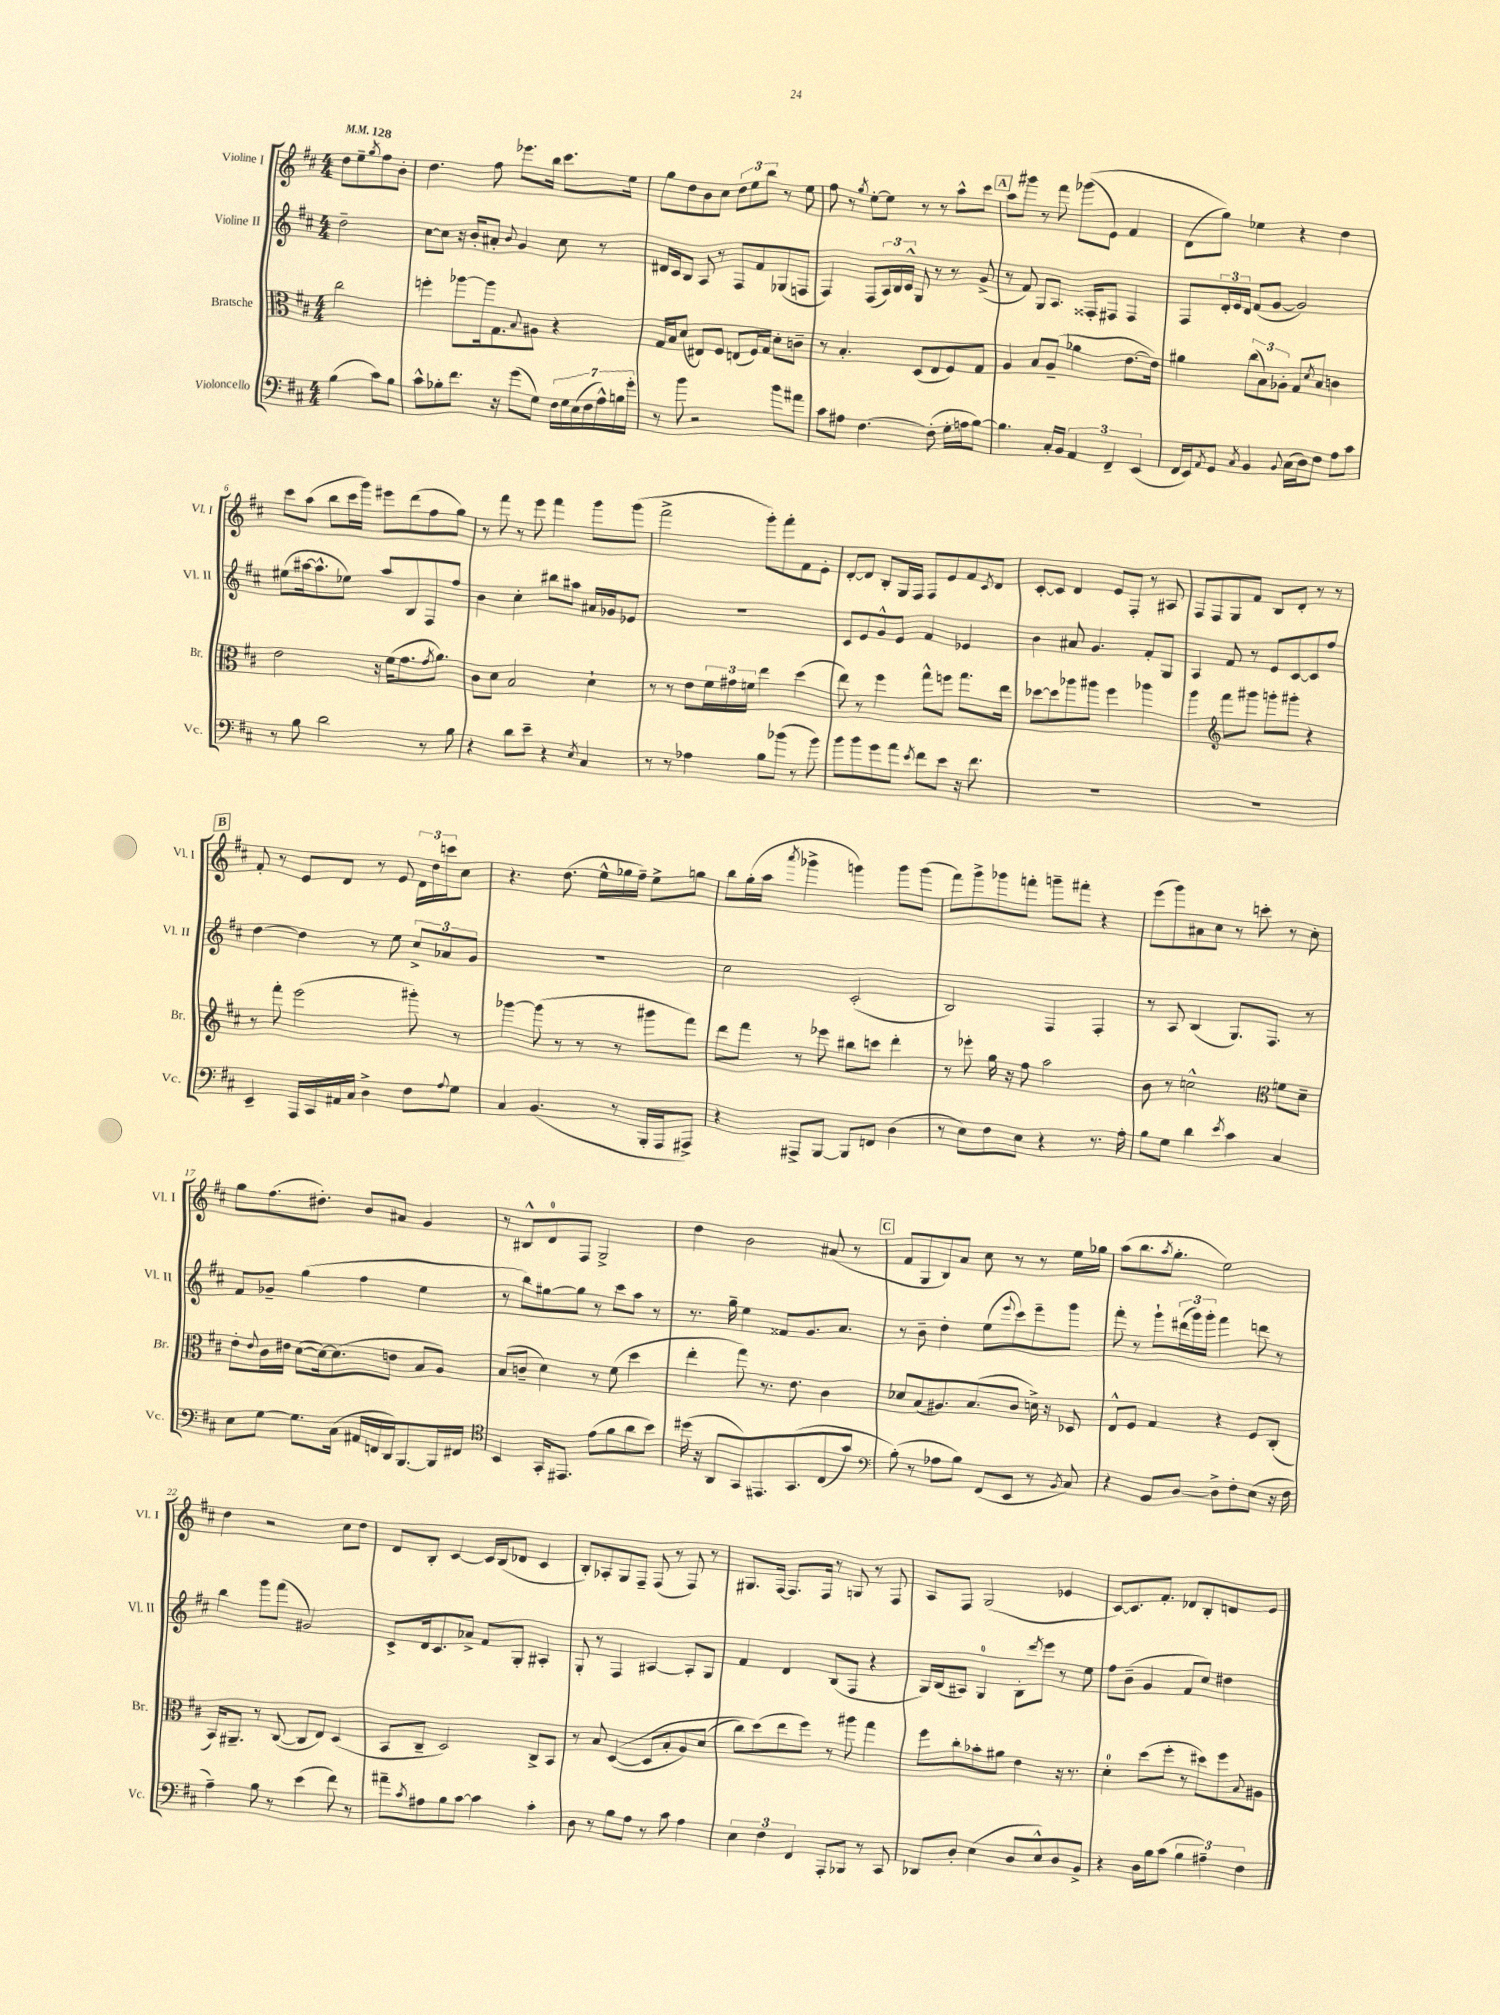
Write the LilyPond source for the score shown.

<<
\new StaffGroup <<
\new Staff = "s0" \with { instrumentName = "Violine I" shortInstrumentName = "Vl. I" } {
    \clef treble \key d \major \numericTimeSignature \time 4/4 \partial 2 \tempo 4 = 128
    d''8 e''8-- \acciaccatura { g''8 } fis''8 b'8-. |
    d''4. fis''8 ees'''8. b''16 cis'''8. e''16 |
    g''8 d''8 b'8 cis''8 \tuplet 3/2 { d''8 e''8 b''8 } r8 e''8 |
    fis''8 r8 \acciaccatura { g''8 } e''8~-. e''8 r8 r8 a''8-^ cis'''8 |
    \mark \markup { \box "A" } a''8 gis'''8 r8 fis'''8 ges'''8(\( e'8) fis'4 |
    d'8( g''8)\) ees''4 r4 d''4 |
    cis'''8 a''8( b''8 cis'''16 g'''16) eis'''8 d'''8( fis''8 g''8) |
    r8 fis'''8 r8 e'''8 fis'''4 g'''8 g'''8( |
    fis'''2-> g'''8-.) fis'''8-. fis'8 e'8-. |
    d'8~-. d'8 b8-. g16 fis16 fis8 e'8 fis'8 \acciaccatura { cis'8 } d'8 |
    cis'8~-. cis'8 d'4 e'8 fis8-. r8 ais8 |
    fis8 fis8 g8 fis'8 b8 d'8-. r8 r8 |
    \mark \markup { \box "B" } fis'8-. r8 e'8 d'8 r8 e'8 \tuplet 3/2 { d'16 d''16 c'''16 } cis''8 |
    r4. d''8.( e''16-^ ges''16 fis''16--) e''8-> g''8 |
    b''8 g''16-.( a''16 \acciaccatura { a'''8 } ges'''4-> g'''4) g'''8 g'''8( |
    fis'''8) g'''8-> ges'''8 f'''8-. g'''8-- fis'''8-. r4 |
    e'''8( g'''8) ais'8 cis''8 r8 c'''8-. r8 cis''8-. |
    g''8 fis''8.( dis''8.-.) b'8 ais'8 g'4 |
    r8 bis8-^ d'8-0 fis8 g2-> |
    d''4 b'2 ais'8( r8 |
    \mark \markup { \box "C" } fis'8 g8 b8) a'8 cis''8 r8 r8 e''16 ges''16 |
    a''8( b''8. \acciaccatura { a''8 } g''8.-. e''2) |
    d''4 r2 cis''8 d''8 |
    d'8 b8-. cis'4~ cis'16 b16( des'8 cis'4 |
    b8-.) aes8-. g8 fis8-- fis8( r8 fis8) r8 |
    gis8. fis16~ fis8. fis16 r8 g8 r8 fis8 |
    a8 fis8 g2( ees'4 |
    cis'8~) cis'8. fis'8.-. des'8 b8-. d'8 e'8 \bar "|." |
}
\new Staff = "s1" \with { instrumentName = "Violine II" shortInstrumentName = "Vl. II" } {
    \clef treble \key d \major \numericTimeSignature \time 4/4 \partial 2
    d''2-- |
    cis''8~ cis''8 r16 b'16-. ais'8-. \appoggiatura { b'8 } g'4 cis''8 r8 |
    dis'16 cis'16 b8 a8 r8 fis8 fis'8 ges8( f8 |
    fis4) fis8( \tuplet 3/2 { a16) b16 cis'16-^ } g8 r8 r8 g'8->( |
    \mark \markup { \box "A" } r8 fis'8) g8 a8. fisis16-. fis8 fis4 |
    fis8 \tuplet 3/2 { d'16-. e'16 d'16 } fis'8( g'8~ g'2) |
    eis''8( ais''16~ ais''8.-^ ees''8) ais''8 b8 fis8 fis''8 |
    b'4 cis''4-. bis''8 ais''8 ais'16 ges'16 ees'8 |
    R1 |
    cis'8 e'8 g'8-^ e'8 fis'4 ees'4 |
    b'4 ais'8 g'4. fis'8-. g8 |
    a4 fis'8 r8 e'8 cis'8~ cis'8 fis''8 |
    \mark \markup { \box "B" } d''4~ d''4 r8 e''8 \tuplet 3/2 { cis''8-> aes'8 g'8 } |
    R1 |
    cis''2 cis'2-.( |
    b2) fis4 fis4-. |
    r8 a8 b4( g8.) fis8. r8 |
    fis'8 ges'8-- g''4( fis''4 e''4 |
    r8 b''8) gis''8~ gis''8 r8 cis'''8 a''8 r8 |
    r8. g''16-- e''4 fisis'8 g'8. a'8. |
    \mark \markup { \box "C" } r8 b'8-- d''4-. e''8( \appoggiatura { e'''8 } cis'''8) e'''8-- g'''8 |
    fis'''8-. r8 g'''8-! \tuplet 3/2 { dis'''16( g'''16) g'''16-. } fis'''4 d'''8 r8 |
    b''4 g'''8 fis'''8( gis'2) |
    cis'8-> d'16 cis'8. aes'8-> fis'8 g8-. ais4-. |
    g8-. r8 fis4 ais4~ ais8-. g8 |
    fis'4 d'4 b8( fis8 r4 |
    g16) b16( ais8) g4-0 b8-. \acciaccatura { d'''8 } e'''8 r8 e''8 |
    fis''8 b'8--( g'4 fis'8 cis''8) dis''4 \bar "|." |
}
\new Staff = "s2" \with { instrumentName = "Bratsche" shortInstrumentName = "Br." } {
    \clef alto \key d \major \numericTimeSignature \time 4/4 \partial 2
    cis''2 |
    f''4-. aes''8~ aes''16 g8. \appoggiatura { b8 } ais8 r4 |
    g16 b16 d'8( eis8) fis8 e8( fis16) g16 d'8-. c'8-- |
    r8 b4.-. d8( e8 fis8) g8 |
    \mark \markup { \box "A" } a4 b8 a8--( aes'4 e'8.~ e'16) |
    ais'4 \tuplet 3/2 { cis''8( b8) aes8-. } g8 \acciaccatura { d'8 } b8 c'4 |
    e'2 r16 fis'16( g'8. \acciaccatura { g'8 } a'8.) |
    cis'8 d'8 b2 d'4-! |
    r8 r8 e'8 \tuplet 3/2 { fis'16 gis'16 f'16 } e''4 d''4( |
    e''8) r8 fis''4 g''8-^ f''8 g''8. e''16 |
    des''8~ des''8 aes''8 ais''8 fis''4 aes''4 |
    a''4 \clef treble fis'''8 gis'''8 g'''8-. gis'''8-. r4 |
    \mark \markup { \box "B" } r8 fis'''8-. e'''2( gis'''8-.) r8 |
    ges'''4~ ges'''8( r8 r8 r8 gis'''8 fis'''8) |
    d'''8 fis'''8 r8 ees'''8 bis''8 c'''8 d'''4-. |
    r8 ees'''8-. g''16 r16 fis''8 a''2 |
    b'8 r8 c''2-^ \clef alto f'8 d'8-- |
    e'8-. \appoggiatura { e'8 } cis'16 eis'16 d'8~( d'16~) d'8.( e'8 b8 a8) |
    b8( c'8-- d'4) r8 fis'8( d''4 |
    e''4-. g''8) r8. e'8. cis'4 |
    \mark \markup { \box "C" } des'8 b8( ais8.) b8.( cis'8 d'16->) r16 des8 |
    e8-^ fis8 g4 r4 fis8 cis8-.( |
    b,16) ais,8.-- r8 cis8~( cis8 e8) d4( |
    b,8 cis8-- d2) cis8-> b,8 |
    r8 b8 d4~(\( d8 b8-. a8) d'8( |
    cis''8) d''8(\) e''8 fis''8) r8 ais''8 g''4 |
    fis''8 cis''8-. bes'8-. ais'8 e'4 r16 r8. |
    d'4-0-. d''8( fis''8-. r8 dis''8) fis''8 \appoggiatura { b8 } ais8 \bar "|." |
}
\new Staff = "s3" \with { instrumentName = "Violoncello" shortInstrumentName = "Vc." } {
    \clef bass \key d \major \numericTimeSignature \time 4/4 \partial 2
    b4( cis'8) b8 |
    cis'8-^ bes8-. fis'8. r16 g'8( g8) \tuplet 7/4 { fis16 g16 e16( fis16 a16-^) b16 g'16-. } |
    r8 b'8 r2 b'8 ais'8 |
    cis'8 ais8 fis4.~ fis8-.( g16-. a16 b8~) |
    \mark \markup { \box "A" } b4. cis16-. b,16 \tuplet 3/2 { a,4 fis,4-- e,4( } |
    fis,16 e,16) \acciaccatura { a,8 } g,8 \acciaccatura { cis8 } b,4 \appoggiatura { b,8 } cis16( d16) fis8 a8 cis'8 |
    r8 b8 d'2 r8 b8 |
    r4 d'8 e'8-- r4 \acciaccatura { e8 } cis4 |
    r8 r8 aes4 b8 bes'8( r8 bes'8) |
    b'8 b'8 g'8 a'8 \acciaccatura { e'8 } fis'8 e'8 r16 fis'8. |
    R1 |
    R1 |
    \mark \markup { \box "B" } e,4-- a,,16 cis,16 ais,16 cis16 d4-> fis8 \appoggiatura { a8 } g8 |
    cis4 b,4.( r8 b,,16-. a,,16 ais,,8->) |
    r4 ais,,8-> b,,8~ b,,8 f,8 d4( |
    r8 e8) fis8 e8 r4 r8. a16-. |
    b8 g8 d'4 \acciaccatura { e'8 } cis'4 cis4 |
    e8 g8~ g8. cis16( ais,16 f,16 d,16) b,,8.~ b,,16 fis,16 |
    \clef tenor b,4 g,16-. eis,8. e'8( fis'8 a'8 b'8) |
    dis''16( r16 a,8 g,8) eis,8. g,8.\( cis8( g'8) |
    \mark \markup { \box "C" } \clef bass b8-.(\) r8 aes8 b8) fis,8( e,8 r8 \acciaccatura { b,8 } cis8) |
    r4 b,8 d8~ d8-> fis8-. e8( r16 fis16 |
    a4--) b8 r8 e'4( fis'8) r8 |
    ais'8-- \acciaccatura { cis'8 } ais8 b8 cis'8~ cis'4 cis'4-. |
    d8 r8 b8 a8 r8 cis'8 a4 |
    \tuplet 3/2 { e4 fis4 fis,4 } a,,8-. bes,,8 r8 cis,8 |
    des,8 d8-. e4( d8 e8-^) d8 b,8-> |
    r4 d16 b16 cis'8( \tuplet 3/2 { b4 ais4--) fis4 } \bar "|." |
}
>>
>>
